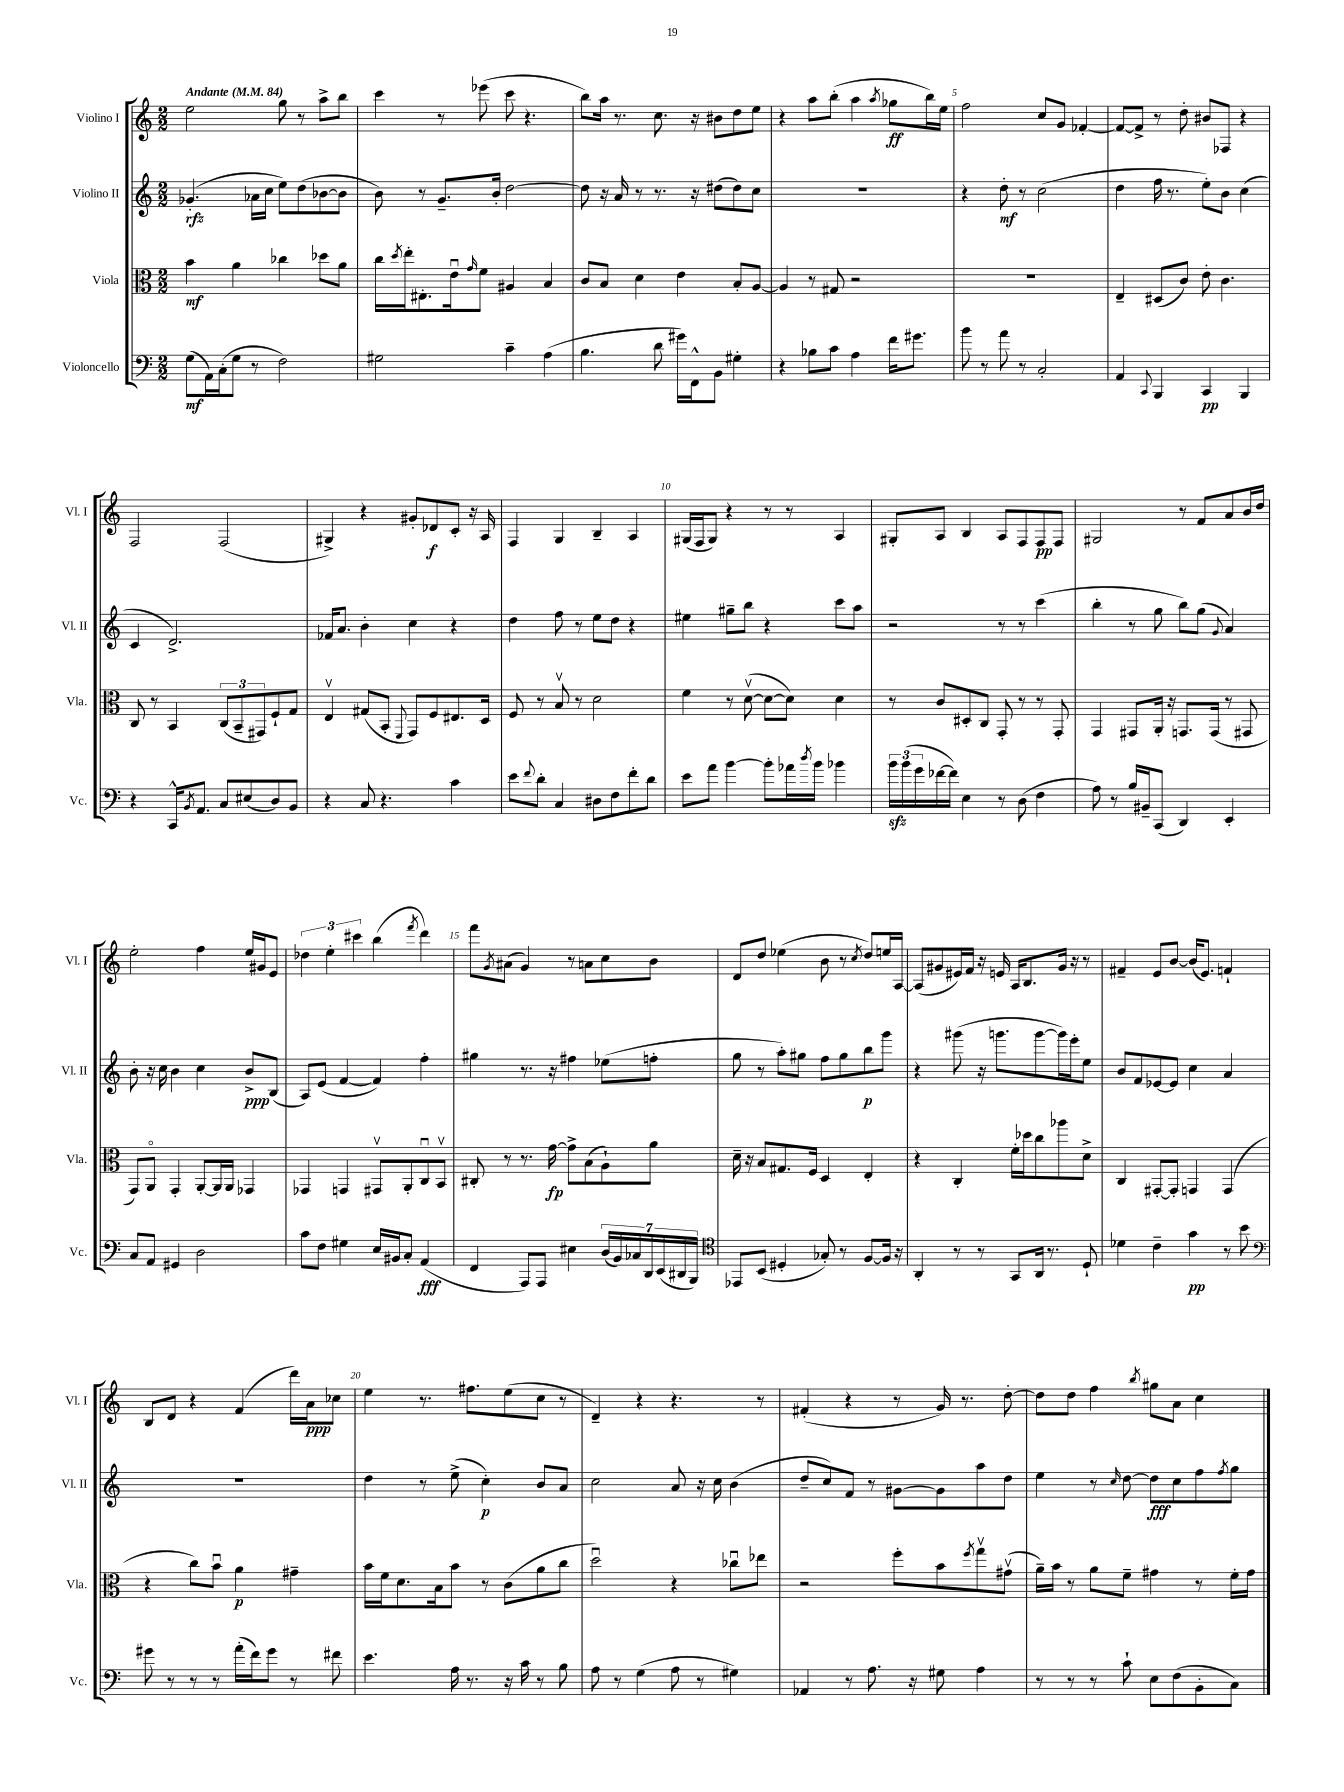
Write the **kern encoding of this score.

**kern	**dynam	**kern	**dynam	**kern	**dynam	**kern	**dynam
*part4	*part4	*part3	*part3	*part2	*part2	*part1	*part1
*staff4	*staff4	*staff3	*staff3	*staff2	*staff2	*staff1	*staff1
*I"Violoncello	*	*I"Viola	*	*I"Violino II	*	*I"Violino I	*
*I'Vc.	*	*I'Vla.	*	*I'Vl. II	*	*I'Vl. I	*
*clefF4	*	*clefC3	*	*clefG2	*	*clefG2	*
*k[]	*	*k[]	*	*k[]	*	*k[]	*
*M2/2	*	*M2/2	*	*M2/2	*	*M2/2	*
*MM84	*	*MM84	*	*MM84	*	*MM84	*
=1	=1	=1	=1	=1	=1	=1	=1
!	!	!	!	!	!	!LO:TX:a:B:t=Andante	!
(8G\L	mf	4b\	mf	(4.g-X'/	rfz	2ee\	.
16AA\L)	.	.	.	.	.	.	.
(16C'\J	.	.	.	.	.	.	.
8G\J	.	4a\	.	.	.	.	.
8r	.	.	.	16a-X\LL	.	.	.
.	.	.	.	16cc\JJ	.	.	.
2F\)	.	4cc-X\	.	8ee\L)	.	8gg\	.
.	.	.	.	(8dd\	.	8r	.
.	.	8dd-X\L	.	[8b-X\	.	8aa^\L	.
.	.	8a\J	.	8b-\J]	.	8bb\J	.
=2	=2	=2	=2	=2	=2	=2	=2
2G#X\	.	16cc\LL	.	8b\)	.	4ccc\	.
.	.	8qdd/	.	.	.	.	.
.	.	16ee'\J	.	.	.	.	.
.	.	8.E#X'\	.	8r	.	.	.
.	.	.	.	8.g~/L	.	8r	.
.	.	16eu\k	.	.	.	.	.
.	.	16qqg/	.	.	.	.	.
.	.	8f\J	.	.	.	(8eee-X\	.
.	.	.	.	16b'/Jk	.	.	.
4c~\	.	4A#X/	.	[2dd\	.	8ccc\	.
.	.	.	.	.	.	4.r	.
(4A\	.	4B/	.	.	.	.	.
=3	=3	=3	=3	=3	=3	=3	=3
4.B\	.	8c/L	.	8dd\]	.	8bb\L)	.
.	.	8B/J	.	16r	.	16aa\Jk	.
.	.	.	.	16a/	.	8.r	.
.	.	4d\	.	8r	.	.	.
8d\	.	.	.	8.r	.	8.cc\	.
16g#X\LL)	.	4e\	.	.	.	.	.
16FF^^\J	.	.	.	16r	.	16r	.
8BB\J	.	.	.	(8dd#X\L	.	8b#X\L	.
4G#X'\	.	8B'/L	.	8dd#\)	.	8dd\	.
.	.	[8A/J	.	8cc\J	.	8ee\J	.
=4	=4	=4	=4	=4	=4	=4	=4
4r	.	4A/]	.	1r	.	4r	.
8B-X\L	.	8r	.	.	.	8aa\L	.
8c\J	.	8G#X/	.	.	.	(8bb'\J	.
4A\	.	2r	.	.	.	4aa\	.
.	.	.	.	.	.	8qaa/	.
16f\KL	.	.	.	.	.	8gg-X\L	ff
8.g#X\J	.	.	.	.	.	.	.
.	.	.	.	.	.	16bb\L)	.
.	.	.	.	.	.	16ee\JJ	.
=5	=5	=5	=5	=5	=5	=5	=5
8b\	.	1r	.	4r	.	2ff\	.
8r	.	.	.	.	.	.	.
8a\	.	.	.	8dd'\	mf	.	.
8r	.	.	.	8r	.	.	.
2C'/	.	.	.	(2cc\	.	8cc/L	.
.	.	.	.	.	.	8g/J	.
.	.	.	.	.	.	[4f-X'/	.
=6	=6	=6	=6	=6	=6	=6	=6
4AA/	.	4E~/	.	4dd\	.	8f-/L_	.
.	.	.	.	.	.	8f-^/J]	.
8qqCC/	.	.	.	.	.	.	.
4BBB/	.	(8D#X/L	.	16ff\	.	8r	.
.	.	.	.	8.r	.	.	.
.	.	8c/J)	.	.	.	8dd'\	.
4CC/	pp	8e'\	.	8ee'\L)	.	8b#X/L	.
.	.	4.c\	.	8b\J	.	8F-X/J	.
4BBB/	.	.	.	(4cc\	.	4r	.
!!LO:LB:g=z
=7	=7	=7	=7	=7	=7	=7	=7
4r	.	8C/	.	4c/	.	2F/	.
.	.	8r	.	.	.	.	.
16CC^^/KL	.	4BB/	.	2.d^/)	.	.	.
8qBB/	.	.	.	.	.	.	.
8.AA/J	.	.	.	.	.	.	.
8C/L	.	(12C/L	.	.	.	(2F/	.
.	.	12BB~/	.	.	.	.	.
(8E#X/	.	.	.	.	.	.	.
.	.	12GG#X/)	.	.	.	.	.
8D/)	.	8F`/	.	.	.	.	.
8BB/J	.	8G/J	.	.	.	.	.
=8	=8	=8	=8	=8	=8	=8	=8
4r	.	4Ev/	.	16f-X/KL	.	4G#X^/)	.
.	.	.	.	8.a/J	.	.	.
8C/	.	(8G#X/L	.	4b'\	.	4r	.
4.r	.	8BB'/J	.	.	.	.	.
.	.	8qqFF/	.	.	.	.	.
.	.	8GG/L)	.	4cc\	.	8g#X'/L	.
.	.	8F/	.	.	.	8d-X/	f
4c\	.	8.E#X/	.	4r	.	8c'/J	.
.	.	.	.	.	.	16r	.
.	.	16D/Jk	.	.	.	16A/	.
=9	=9	=9	=9	=9	=9	=9	=9
8e\L	.	8F/	.	4dd\	.	4F/	.
8qqf/	.	.	.	.	.	.	.
8d'\J	.	8r	.	.	.	.	.
4C/	.	8Bv/	.	8ff\	.	4G/	.
.	.	8r	.	8r	.	.	.
8D#X\L	.	2d\	.	8ee\L	.	4B~/	.
8F\	.	.	.	8dd\J	.	.	.
8f'\	.	.	.	4r	.	4A/	.
8d\J	.	.	.	.	.	.	.
=10	=10	=10	=10	=10	=10	=10	=10
8e\L	.	4f\	.	4ee#X\	.	(16G#X/LL	.
.	.	.	.	.	.	16F/J	.
8a\J	.	.	.	.	.	8G#/J)	.
[4b\	.	8r	.	8gg#X~\L	.	4r	.
.	.	([8dv\	.	8bb\J	.	.	.
8b'\L]	.	8d\L_	.	4r	.	8r	.
16a-X\L	.	8d\J])	.	.	.	8r	.
8qdd/	.	.	.	.	.	.	.
16b\JJ	.	.	.	.	.	.	.
4b-X\	.	4d\	.	8ccc\L	.	4A/	.
.	.	.	.	8aa\J	.	.	.
=11	=11	=11	=11	=11	=11	=11	=11
24bzz\LL	.	8r	.	2r	.	8G#X'/L	.
(24b\	.	.	.	.	.	.	.
24g\	.	.	.	.	.	.	.
[16f-X\	.	8c/L	.	.	.	8A/J	.
16f-\JJ])	.	.	.	.	.	.	.
4E\	.	8D#X'/	.	.	.	4B/	.
.	.	8C/J	.	.	.	.	.
8r	.	8GG'/	.	8r	.	8A/L	.
(8D\	.	8r	.	8r	.	8F/	.
4F\	.	8r	.	(4ccc\	.	8F/	pp
.	.	8GG'/	.	.	.	8F/J	.
=12	=12	=12	=12	=12	=12	=12	=12
8A\)	.	4GG/	.	4bb'\	.	2G#X/	.
8r	.	.	.	.	.	.	.
16B/LL	.	8GG#X/L	.	8r	.	.	.
16BB#X~/J	.	.	.	.	.	.	.
(8CC/J	.	16AA'/Jk	.	8gg\	.	.	.
.	.	16r	.	.	.	.	.
4DD/)	.	8.GGn/L	.	8bb\L)	.	8r	.
.	.	.	.	(8gg\J	.	8f/L	.
.	.	(16GG/Jk	.	.	.	.	.
.	.	.	.	8qqg/	.	.	.
4EE'/	.	8r	.	4a/)	.	8a/	.
.	.	8GG#X/	.	.	.	16b/L	.
.	.	.	.	.	.	16dd/JJ	.
!!LO:LB:g=z
=13	=13	=13	=13	=13	=13	=13	=13
8C/L	.	8GG/L)	.	8b'\	.	2ee'\	.
8AA/J	.	8AA/J	.	16r	.	.	.
.	.	.	.	16cc\	.	.	.
4GG#X/	.	4GG'/	.	4b\	.	.	.
2D\	.	[8AA'/L	.	4cc\	.	4ff\	.
.	.	16AA/L]	.	.	.	.	.
.	.	16AA/JJ	.	.	.	.	.
.	.	4GG-X/	.	8b^/L	ppp	16ee/LL	.
.	.	.	.	.	.	16g#X/J	.
.	.	.	.	(8B/J	.	8e/J	.
=14	=14	=14	=14	=14	=14	=14	=14
8c\L	.	4GG-X/	.	8A/L)	.	6dd-X\	.
8F\J	.	.	.	(8e/J	.	.	.
.	.	.	.	.	.	6ee'\	.
4G#X\	.	4GGn/	.	[4f/	.	.	.
.	.	.	.	.	.	6ccc#X\	.
16E/LL	.	8GG#Xv/L	.	4f/])	.	(4bb\	.
16BB#X/J	.	.	.	.	.	.	.
8C'/J	.	8AA'/	.	.	.	.	.
.	.	.	.	.	.	8qfff/	.
(4AA/	fff	8Cu/	.	4ff'\	.	4ddd\)	.
.	.	8BBv/J	.	.	.	.	.
=15	=15	=15	=15	=15	=15	=15	=15
4FF/	.	8C#X'/	.	4gg#X\	.	8fff\L	.
.	.	.	.	.	.	8qg/	.
.	.	8r	.	.	.	(8a#X\J	.
8AAA/L)	.	8.r	.	8.r	.	4g/)	.
8AAA/J	.	.	.	.	.	.	.
.	.	[16g\	fp	16r	.	.	.
4E#X\	.	8g^\L]	.	4ff#X\	.	8r	.
.	.	(8B\	.	.	.	8an\L	.
(28D/LL	.	8A`\)	.	(8ee-X\L	.	8cc\	.
28BB/)	.	.	.	.	.	.	.
28C-X/	.	.	.	.	.	.	.
28DD/	.	.	.	.	.	.	.
.	.	8a\J	.	8ffn'\J	.	8b\J	.
(28EE/	.	.	.	.	.	.	.
28DD#X/	.	.	.	.	.	.	.
28BBB/JJ)	.	.	.	.	.	.	.
=16	=16	=16	=16	=16	=16	=16	=16
*clefC4	*	*	*	*	*	*	*
8EE-X/L	.	16d~\	.	8gg\	.	8d/L	.
.	.	16r	.	.	.	.	.
(8BB/J	.	8B/L	.	8r	.	8dd/J	.
4D#X'/	.	8.G#X/	.	8aa'\L)	.	(4ee-X\	.
.	.	.	.	8gg#X\J	.	.	.
.	.	16F/Jk	.	.	.	.	.
8G-X'/)	.	4D/	.	8ff\L	.	8b\	.
8r	.	.	.	8gg#\	.	8r	.
.	.	.	.	.	.	8qcc/	.
[8F/L	.	4E'/	.	8bb\	p	8dd/L)	.
16F/Jk]	.	.	.	8ggg\J	.	16een/L	.
16r	.	.	.	.	.	[16A/JJ	.
=17	=17	=17	=17	=17	=17	=17	=17
4AA'/	.	4r	.	4r	.	(8A/L]	.
.	.	.	.	.	.	8g#X/	.
8r	.	4C'/	.	(8ggg#X\	.	16e#X/L)	.
.	.	.	.	.	.	16f/JJ	.
8r	.	.	.	16r	.	16r	.
.	.	.	.	8.gggn\L	.	16en/	.
8GG/L	.	16f'\LL	.	.	.	16A/KL	.
.	.	16dd-X\J	.	.	.	8.B/	.
16AA/Jk	.	8cc\	.	[8ggg\	.	.	.
8.r	.	.	.	.	.	.	.
.	.	8aa-X\	.	16ggg\L])	.	16g#/Jk	.
.	.	.	.	16eee'\J	.	16r	.
8D`/	.	8d^\J	.	8ee\J	.	8r	.
=18	=18	=18	=18	=18	=18	=18	=18
4d-X\	.	4C/	.	8b/L	.	4f#X~/	.
.	.	.	.	8f/	.	.	.
4c~\	.	[8GG#X'/L	.	[8e-X/	.	8e/L	.
.	.	8GG#'/J]	.	8e-/J]	.	[8b/J	.
4g\	pp	4GGn/	.	4cc\	.	(16b/KL]	.
.	.	.	.	.	.	8.e/J)	.
8r	.	(4GG/	.	4a/	.	4fn`/	.
8b\	.	.	.	.	.	.	.
!!LO:LB:g=z
=19	=19	=19	=19	=19	=19	=19	=19
*clefF4	*	*	*	*	*	*	*
8g#X\	.	4r	.	1r	.	8B/L	.
8r	.	.	.	.	.	8d/J	.
8r	.	8cc\L)	.	.	.	4r	.
8r	.	8bu\J	.	.	.	.	.
(16a'\LL	.	4a\	p	.	.	(4f/	.
16f\J)	.	.	.	.	.	.	.
8g#\J	.	.	.	.	.	.	.
8r	.	4g#X~\	.	.	.	16ddd\LL)	.
.	.	.	.	.	.	16a\J	ppp
8f#X\	.	.	.	.	.	8cc-X\J	.
=20	=20	=20	=20	=20	=20	=20	=20
4.e\	.	16b\LL	.	4dd\	.	4ee\	.
.	.	16f\J	.	.	.	.	.
.	.	8.d\	.	.	.	.	.
.	.	.	.	8r	.	8.r	.
.	.	16B\k	.	.	.	.	.
16A\	.	8b\J	.	(8ee^\	.	.	.
8.r	.	.	.	.	.	8.ff#X\L	.
.	.	8r	.	4cc'\)	p	.	.
16r	.	(8c\L	.	.	.	(8ee\	.
16c\	.	.	.	.	.	.	.
8r	.	8a\	.	8b/L	.	8cc\J	.
8B\	.	8cc\J	.	8a/J	.	8r	.
=21	=21	=21	=21	=21	=21	=21	=21
8A\	.	2ddu\)	.	2cc\	.	4d~/)	.
8r	.	.	.	.	.	.	.
(4G\	.	.	.	.	.	4r	.
8A\	.	4r	.	8a/	.	4.r	.
8r	.	.	.	16r	.	.	.
.	.	.	.	16cc\	.	.	.
4G#X\)	.	8cc-Xu\L	.	(4b\	.	.	.
.	.	8ee-X\J	.	.	.	8r	.
=22	=22	=22	=22	=22	=22	=22	=22
4AA-X/	.	2r	.	8dd~/L	.	(4f#X'/	.
.	.	.	.	8cc/)	.	.	.
8r	.	.	.	8f/J	.	4r	.
8.A\	.	.	.	8r	.	.	.
.	.	8ff'\L	.	[8g#X\L	.	8r	.
16r	.	.	.	.	.	.	.
8G#X\	.	8b\	.	8g#\]	.	16g/)	.
.	.	.	.	.	.	8.r	.
.	.	8qff/	.	.	.	.	.
4A\	.	8ggv\	.	8aa\	.	.	.
.	.	(8g#Xv\J	.	8dd\J	.	[8dd'\	.
=23	=23	=23	=23	=23	=23	=23	=23
8r	.	16a~\LL)	.	4ee\	.	8dd\L]	.
.	.	16b\JJ	.	.	.	.	.
8r	.	8r	.	.	.	8dd\J	.
8r	.	8a\L	.	8r	.	4ff\	.
.	.	.	.	16qqcc/	.	.	.
8c`\	.	8f~\J	.	[8dd\	.	.	.
.	.	.	.	.	.	8qbb/	.
8E\L	.	4g#X\	.	8dd\L]	fff	8gg#X\L	.
(8F\	.	.	.	8cc\	.	8a\J	.
8BB'\	.	8r	.	8ff\	.	4cc\	.
.	.	.	.	8qff/	.	.	.
8C\J)	.	16f'\LL	.	8gg\J	.	.	.
.	.	16g#\JJ	.	.	.	.	.
==	==	==	==	==	==	==	==
*-	*-	*-	*-	*-	*-	*-	*-
